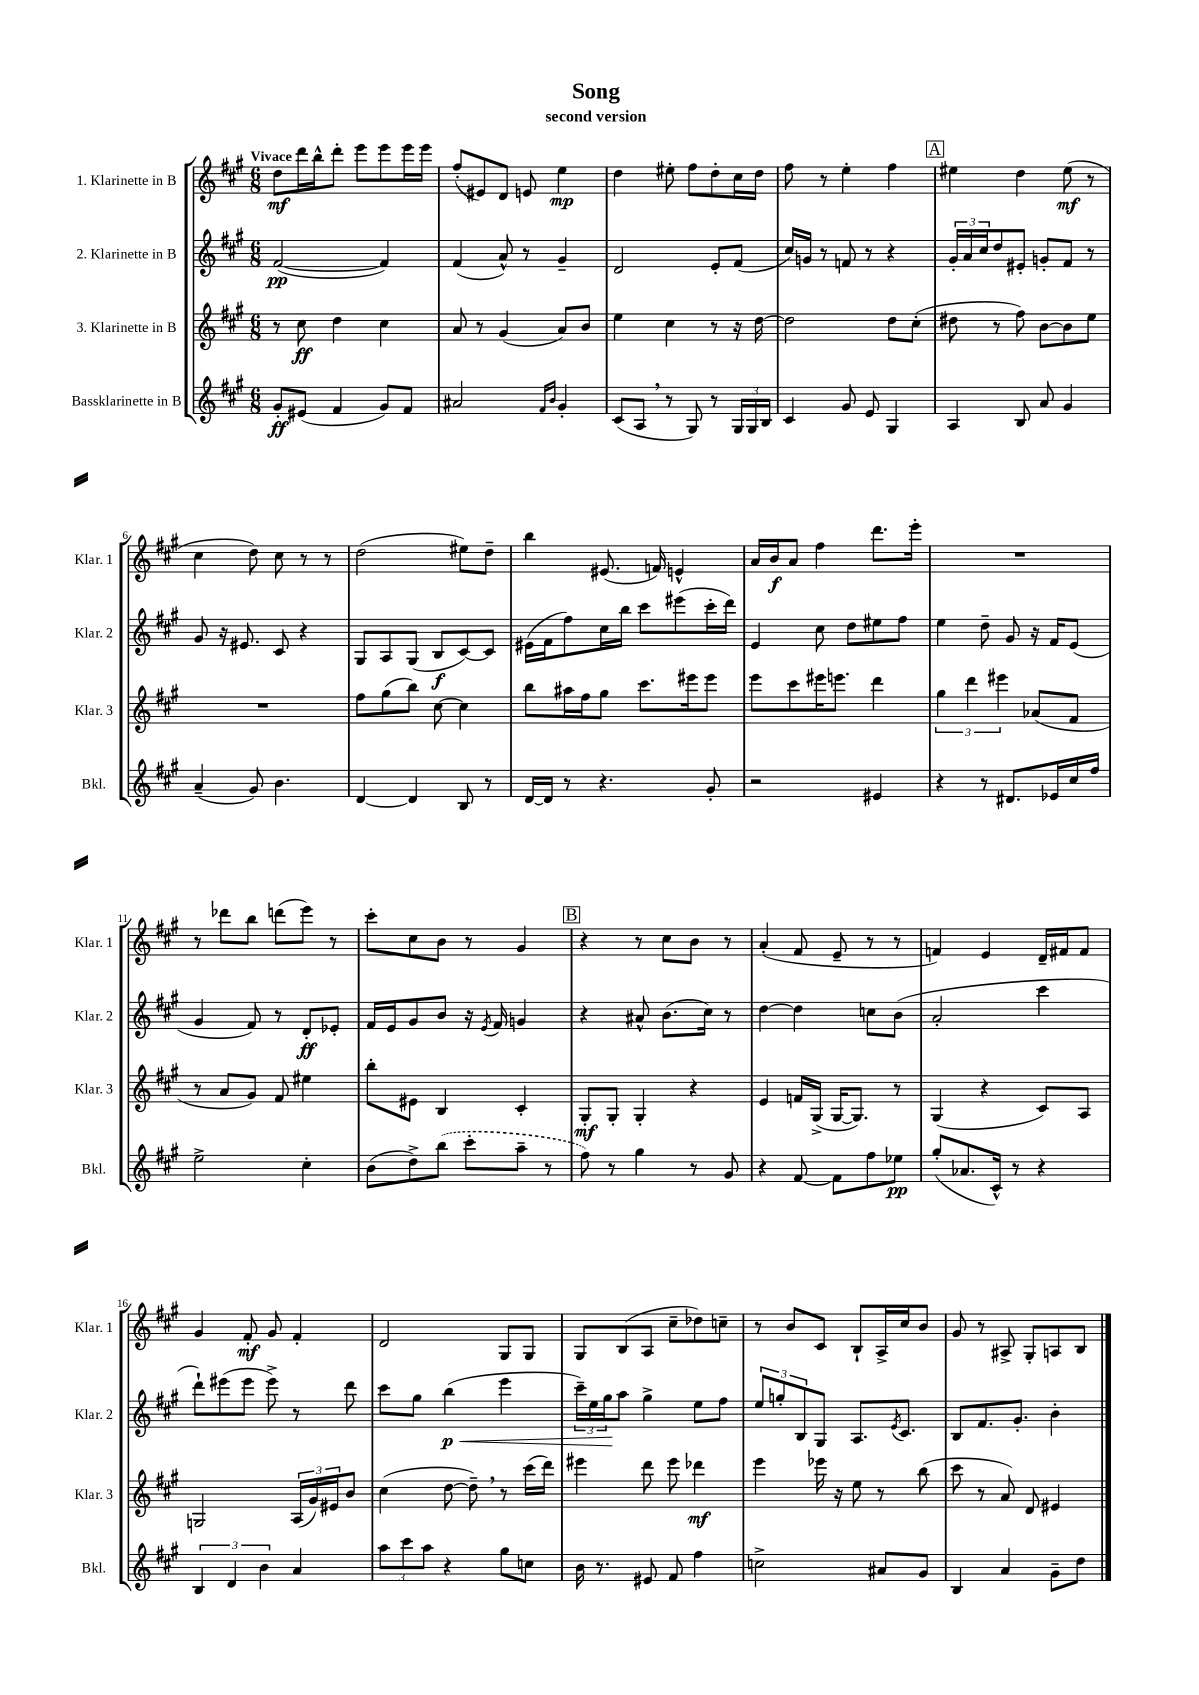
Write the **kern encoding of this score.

**kern	**kern	**kern	**kern
*staff4	*staff3	*staff2	*staff1
*clefG2	*clefG2	*clefG2	*clefG2
*k[f#c#g#]	*k[f#c#g#]	*k[f#c#g#]	*k[f#c#g#]
*M6/8	*M6/8	*M6/8	*M6/8
8g#'/L	8r	([2f#/	8dd\L
(8e#/J	8cc#\	.	16ddd\L
.	.	.	16bb^^\J
4f#/	4dd\	.	8ddd'\J
.	.	.	8eee\L
8g#/L)	4cc#\	4f#/])	8eee\
8f#/J	.	.	16eee\L
.	.	.	16eee\JJ
=	=	=	=
2a#/	8a/	(4f#/	(8ff#'/L
.	8r	.	8e#/)
.	(4g#/	8a^^/)	8d/J
.	.	8r	8e/
16qqf#/LL	.	.	.
16qqb/JJ	.	.	.
4g#'/	8a/L)	4g#~/	4ee\
.	8b/J	.	.
=	=	=	=
(8c#/L	4ee\	2d/	4dd\
8A/J	.	.	.
8r	4cc#\	.	8ee#'\
8G#/)	.	.	8ff#\L
8r	8r	8e'/L	8dd'\
24G#/LL	16r	(8f#/J	16cc#\L
24G#/	.	.	.
.	[16dd\	.	16dd\JJ
24B/JJ	.	.	.
=	=	=	=
4c#/	2dd\]	16cc#/LL)	8ff#\
.	.	16g/JJ	.
.	.	8r	8r
8g#/	.	8f/	4ee'\
8e/	.	8r	.
4G#/	8dd\L	4r	4ff#\
.	(8cc#'\J	.	.
=	=	=	=
4A/	8dd#\	24g#'/LL	4ee#\
.	.	24a/	.
.	.	24cc#/J	.
.	8r	8dd/	.
8B/	8ff#\)	8e#'/J	4dd\
8a/	[8b\L	8g'/L	.
4g#/	8b\]	8f#/J	(8ee#\
.	8ee\J	8r	8r
=	=	=	=
(4a~/	2.r	8g#/	4cc#\
.	.	16r	.
.	.	8.e#/	.
8g#/)	.	.	8dd\)
4.b\	.	8c#/	8cc#\
.	.	4r	8r
.	.	.	8r
=	=	=	=
[4d/	8ff#\L	8G#/L	(2dd\
.	(8gg#\	8A/	.
4d/]	8bb\J)	(8G#/J	.
.	[8cc#\	8B/L	.
8B/	4cc#\]	[8c#/)	8ee#\L)
8r	.	8c#/]J	8dd~\J
=	=	=	=
[16d/LL	8bb\L	(16e#\LL	4bb\
16d/]JJ	.	16f#\J	.
8r	16aa#\L	8ff#\)	.
.	16ff#\J	.	.
4.r	8gg#\J	16cc#\L	(8.e#/
.	.	16bb\JJ	.
.	8.ccc#\L	8ccc#\L	.
.	.	.	16f/)
.	.	(8eee#\	4e^^/
.	16eee#\k	.	.
8g#'/	8eee#\J	16ccc#'\L	.
.	.	16ddd\JJ)	.
=	=	=	=
2r	8eee\L	4e/	16a/LL
.	.	.	16b/J
.	8ccc#\	.	8a/J
.	16eee#\K	8cc#\	4ff#\
.	8.eee\J	.	.
.	.	8dd\L	.
4e#/	4ddd\	8ee#\	8.ddd\L
.	.	8ff#\J	.
.	.	.	16eee'\Jk
=	=	=	=
4r	6gg#\	4ee\	2.r
.	6ddd\	.	.
8r	.	8dd~\	.
.	6eee#\	.	.
8.d#/L	.	8g#/	.
.	(8a-/L	16r	.
16e-/L	.	16f#/LK	.
16cc#/	8f#/J	(8e/J	.
16ff#/JJ	.	.	.
=	=	=	=
2ee^\	8r	4g#/	8r
.	8a/L	.	8ddd-\L
.	8g#/J)	8f#/)	8bb\J
.	8f#/	8r	(8ddd\L
4cc#'\	4ee#\	8d'/L	8eee\J)
.	.	8e-'/J	8r
=	=	=	=
(8b\L	8bb'\L	16f#/LL	8ccc#'\L
.	.	16e/J	.
8dd^\)	8e#\J	8g#/	8cc#\
(8bb\J	4B/	8b/J	8b\J
8ccc#'\L	.	16r	8r
.	.	8qe/	.
.	.	16f#/	.
8aa~\J	4c#'/	4g/	4g#/
8r	.	.	.
=	=	=	=
8ff#\)	8G#'/L	4r	4r
8r	8G#'/J	.	.
4gg#\	4G#'/	8a#^^/	8r
.	.	(8.b\L	8cc#\L
8r	4r	.	8b\J
.	.	16cc#\Jk)	.
8g#/	.	8r	8r
=	=	=	=
4r	4e/	[4dd\	(4a'/
[8f#/	16f/LL	4dd\]	8f#/
.	(16G#^/JJ	.	.
8f#\]L	[16G#/LK	.	8e~/
.	8.G#/]J)	.	.
8ff#\	.	8cc\L	8r
8ee-\J	8r	(8b\J	8r
=	=	=	=
(8gg#'/L	(4G#/	2a'/	4f/)
8.a-/	.	.	.
.	4r	.	4e/
16c#^^/Jk)	.	.	.
8r	.	.	.
4r	8c#/L)	4ccc#\	16d~/LL
.	.	.	16f#/J
.	8A/J	.	8f#/J
=	=	=	=
6B/	2G/	8ddd`\L)	4g#/
.	.	(8eee#\	.
6d/	.	.	.
.	.	8eee#\J	8f#'/
6b\	.	.	.
.	.	8eee#^\)	8g#/
4a/	(24A/LL	8r	4f#'/
.	24g#/)	.	.
.	24e#/J	.	.
.	8b/J	8ddd\	.
=	=	=	=
12aa\L	(4cc#\	8ccc#\L	2d/
12ccc#\	.	.	.
.	.	8gg#\J	.
12aa\J	.	.	.
4r	[8dd\	(4bb\	.
.	8dd~\])	.	.
8gg#\L	8r	4eee\	8G#/L
8cc\J	(16ccc#\LL	.	8G#/J
.	16ddd\JJ)	.	.
=	=	=	=
16b\	4eee#\	24ccc#~\LL)	8G#/L
.	.	24ee\	.
8.r	.	.	.
.	.	24gg#\J	.
.	.	8aa\J	(8B/
8e#/	8ddd\	4gg#^\	8A/J
8f#/	8eee#\	.	8cc#~\L
4ff#\	4ddd-\	8ee\L	8dd-\)
.	.	8ff#\J	8cc~\J
=	=	=	=
2cc^\	4eee\	12ee/L	8r
.	.	12gg'/	.
.	.	.	8b/L
.	.	12B/	.
.	16eee-\	8G#/J	8c#/J
.	16r	.	.
.	8ee\	8.A/L	8B`/L
8a#/L	8r	.	16A^/L
.	.	8qe/	.
.	.	8.c#/J	16cc#/J
8g#/J	(8bb\	.	8b/J
=	=	=	=
4B/	8ccc#\	8B/L	8g#/
.	8r	8.f#/	8r
4a/	8a/)	.	8A#^/
.	.	8.g#'/J	.
.	8d/	.	8G#'/L
8g#~\L	4e#/	4b'\	8A/
8dd\J	.	.	8B/J
==	==	==	==
*-	*-	*-	*-
